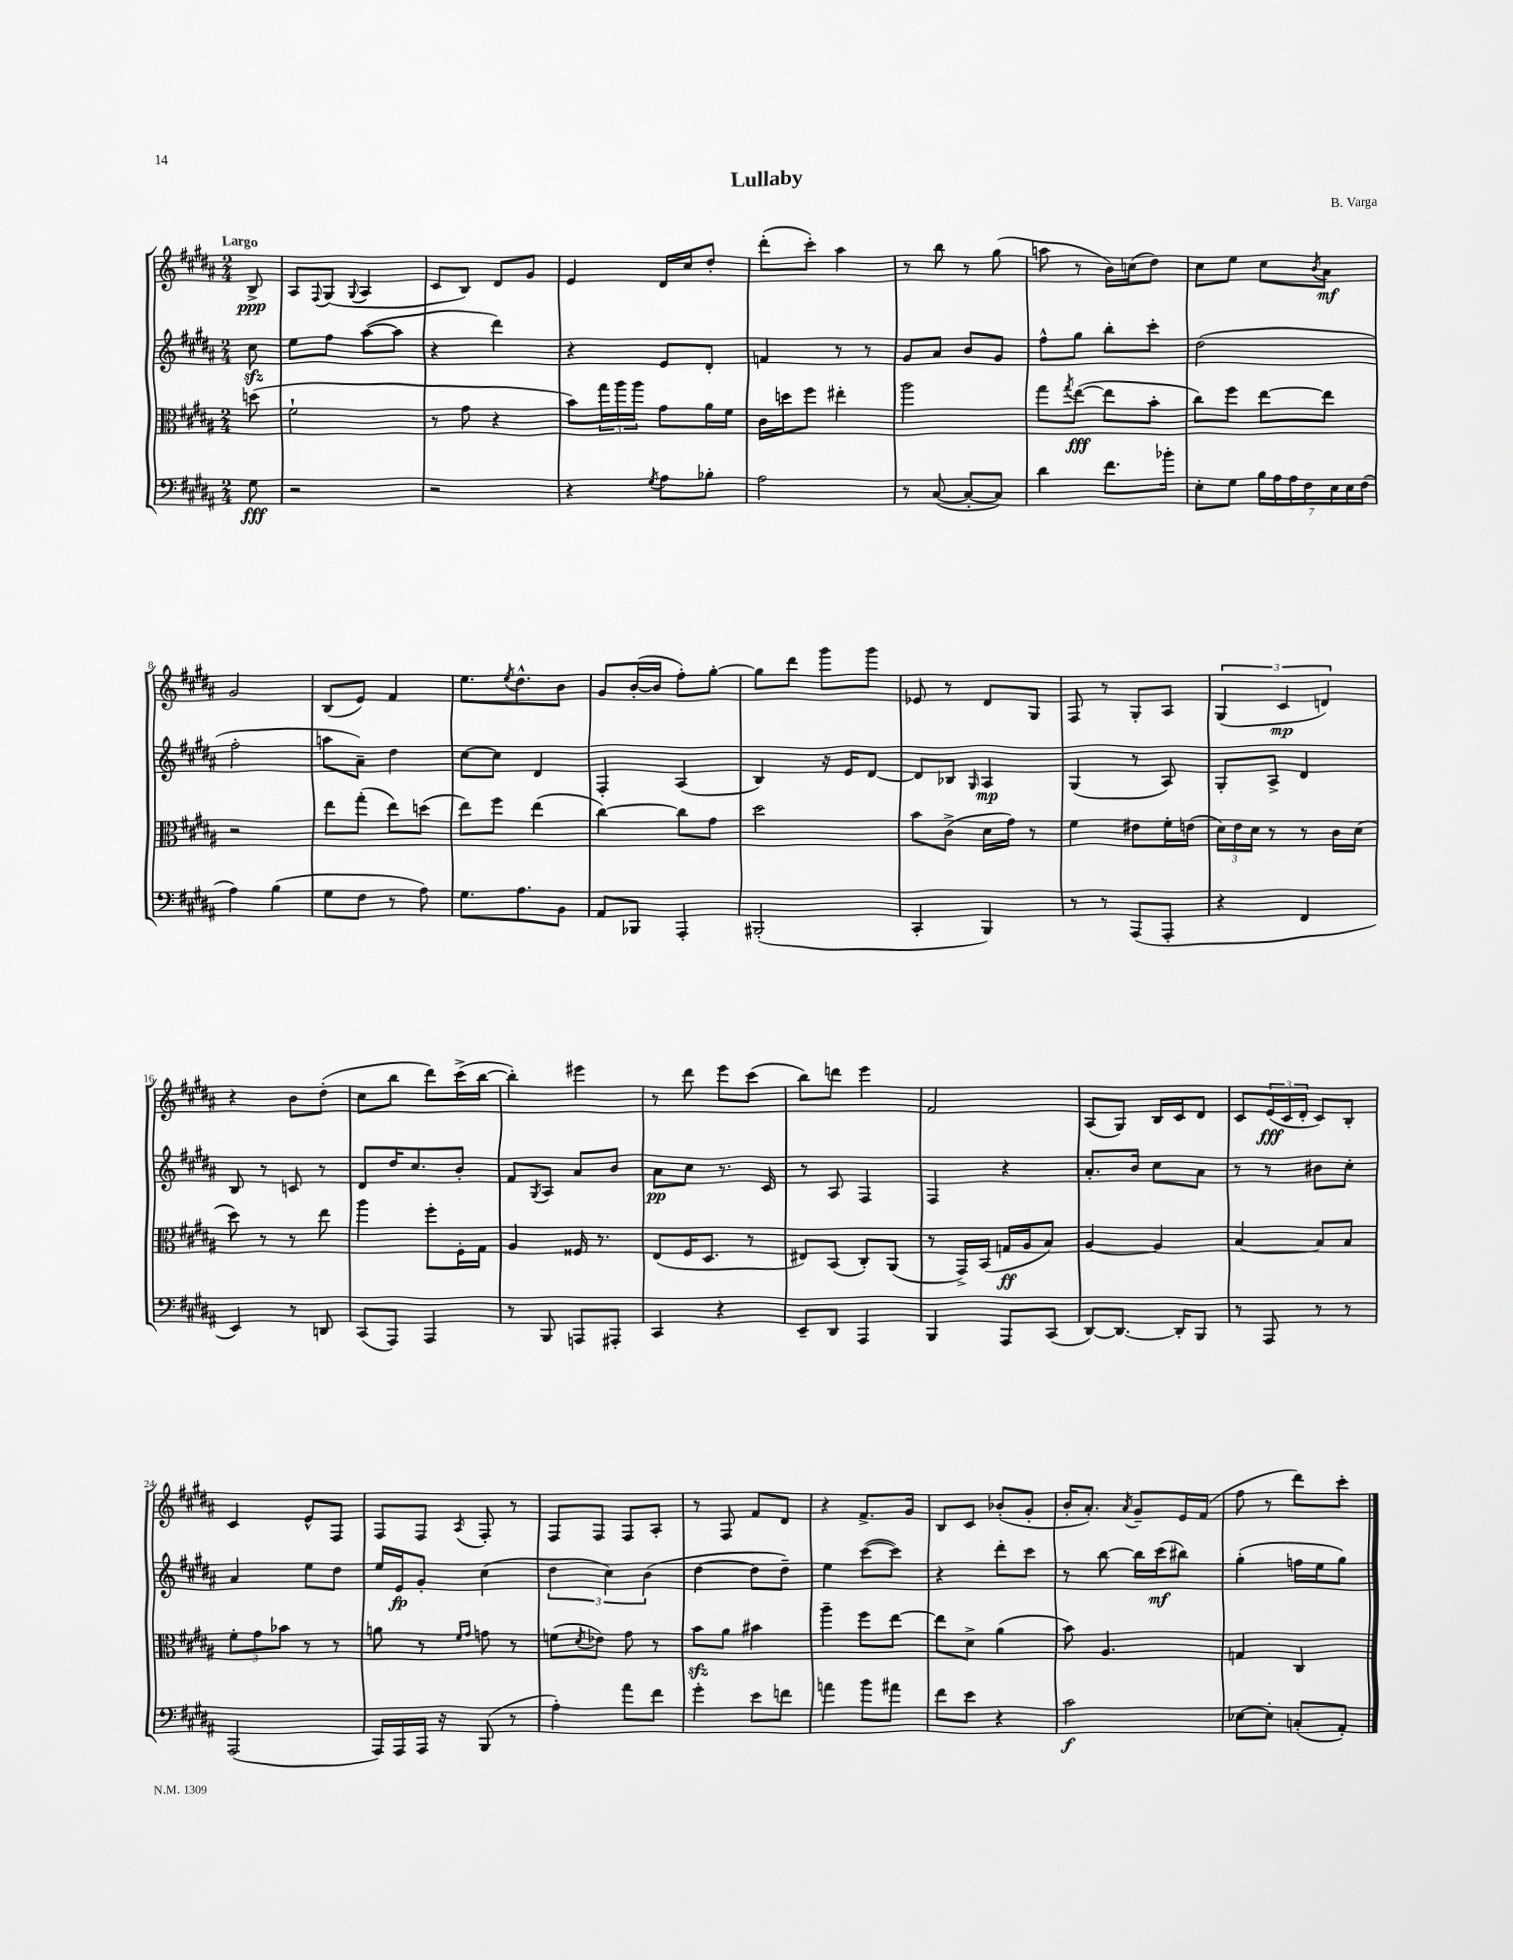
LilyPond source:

\header { title = "Lullaby" composer = "B. Varga" }
<<
\new StaffGroup <<
\new Staff = "s0" {
    \clef treble \key b \major \numericTimeSignature \time 2/4 \partial 8 \tempo "Largo"
    b8->\ppp |
    ais8 \appoggiatura { fis8 } gis8( \appoggiatura { gis8 } ais4 |
    cis'8 b8) dis'8 gis'8 |
    e'4 dis'16 cis''16 dis''8-. |
    dis'''8-.( cis'''8-.) ais''4 |
    r8 b''8 r8 gis''8( |
    a''8 r8 b'16) c''16( dis''8) |
    cis''8 e''8 cis''8 \acciaccatura { b'8 } ais'8\mf |
    gis'2 |
    b8( e'8) fis'4 |
    e''8. \acciaccatura { e''8 } dis''8.-^ b'8 |
    gis'8 b'16~-.( b'16 fis''8-.) gis''8~-. |
    gis''8 dis'''8 gis'''8 gis'''8 |
    ees'8 r8 dis'8 gis8 |
    fis8 r8 gis8-. ais8 |
    \tuplet 3/2 { gis4( cis'4\mp d'4) } |
    r4 b'8 dis''8-.( |
    cis''8 b''8 dis'''8) cis'''16->( b''16~ |
    b''4-.) eis'''4 |
    r8 dis'''8 e'''8 cis'''8( |
    b''8) d'''8 e'''4 |
    fis'2 |
    ais8( gis8) b16 cis'16 dis'8 |
    cis'8 \tuplet 3/2 { e'16\fff( cis'16 dis'16-. } cis'8) b8-. |
    cis'4 e'8-^ fis8 |
    fis8 fis8 \acciaccatura { ais8 } fis8-. r8 |
    fis8 fis8 fis8 ais8-. |
    r8 fis8 fis'8 dis'8 |
    r4 fis'8.-> gis'16 |
    b8 cis'8 bes'8-.( gis'8-. |
    b'16-. ais'8.-.) \acciaccatura { ais'8 } gis'8-- e'16 fis'16( |
    fis''8 r8 dis'''8) cis'''8-. \bar "|." |
}
\new Staff = "s1" {
    \clef treble \key b \major \numericTimeSignature \time 2/4 \partial 8
    cis''8\sfz |
    e''8 fis''8 ais''8~( ais''8 |
    r4 dis'''4) |
    r4 e'8 dis'8-. |
    f'4 r8 r8 |
    gis'8 ais'8 b'8 gis'8 |
    fis''8-^ gis''8 b''8-. cis'''8-. |
    dis''2( |
    fis''2-. |
    a''8 ais'8--) dis''4 |
    cis''8~ cis''8 dis'4 |
    fis4-. ais4( |
    b4) r16 e'16 dis'8~ |
    dis'8 bes8 \grace { gis16 } ais4\mp |
    gis4( r8 ais8) |
    gis8-. ais8-> dis'4 |
    b8 r8 c'8 r8 |
    dis'8 dis''16 cis''8. b'8-. |
    fis'8 \acciaccatura { gis8 } ais8 ais'8 b'8 |
    ais'8\pp cis''8 r8. cis'16 |
    r8 ais8 fis4 |
    fis4 r4 |
    ais'8.-. b'16 cis''8 ais'8 |
    r8 r8 bis'8 cis''8-. |
    ais'4 e''8 dis''8 |
    e''16 e'16\fp gis'8-. cis''4( |
    \tuplet 3/2 { dis''4 cis''4) b'4( } |
    dis''4~ dis''8 dis''8--) |
    e''4 cis'''8~( cis'''8) |
    r4 dis'''8-. cis'''8 |
    r8 b''8~ b''16 cis'''16\mf( bis''8) |
    gis''4-.( f''16 e''16 gis''8) \bar "|." |
}
\new Staff = "s2" {
    \clef alto \key b \major \numericTimeSignature \time 2/4 \partial 8
    d''8( |
    fis'2-! |
    r8 gis'8 r4 |
    b'8) \tuplet 3/2 { gis''16 ais''16 ais''16 } gis'8 ais'16 fis'16 |
    cis'16 d''16 fis''8 eis''4-. |
    ais''2 |
    gis''8 \acciaccatura { gis''8 } e''8~\fff( e''8 b'8-. |
    cis''8) fis''8 e''8~ e''8 |
    r2 |
    e''8 gis''8-.( e''8) d''8( |
    e''8) fis''8 e''4( |
    cis''4~) cis''8 gis'8 |
    dis''2 |
    b'8 cis'8->( dis'16 gis'16) r8 |
    fis'4 eis'8 fis'16-. e'16( |
    \tuplet 3/2 { dis'16) e'16 dis'16 } r8 r8 cis'16 dis'16( |
    dis''8) r8 r8 e''8 |
    ais''4 fis''8-. fis16-. gis16 |
    ais4 fisis16 r8. |
    e8( fis16 dis8. r8 |
    eis8) b,8( cis8-.) ais,8( |
    r8 gis,16->) b,16( g16\ff ais16 b8) |
    ais4~ ais4 |
    b4~ b8 b8 |
    \tuplet 3/2 { fis'8-. gis'8 bes'8 } r8 r8 |
    a'8 r8 \grace { fis'16 gis'16 } g'8 r8 |
    f'8( \acciaccatura { dis'8 } ees'8) gis'8 r8 |
    b'8\sfz ais'8 bis'4 |
    ais''4-- fis''8 e''8~ |
    e''8 dis'8-> ais'4( |
    b'8) ais4. |
    g4 cis4 \bar "|." |
}
\new Staff = "s3" {
    \clef bass \key b \major \numericTimeSignature \time 2/4 \partial 8
    gis8\fff |
    r2 |
    r2 |
    r4 \acciaccatura { gis8 } ais8 bes8-. |
    ais2 |
    r8 cis8~( cis8~-. cis8) |
    dis'4 fis'8. bes'16-. |
    e8-. gis8 \tuplet 7/4 { b16 ais16 ais16 fis16 e16 e16 fis16( } |
    ais4) b4( |
    gis8 fis8 r8 ais8) |
    gis8. ais8. b,8 |
    ais,8 bes,,8 ais,,4-. |
    bis,,2-.( |
    cis,4-. b,,4) |
    r8 r8 ais,,8( ais,,8-. |
    r4 fis,4 |
    e,4) r8 d,8 |
    cis,8( ais,,8) ais,,4 |
    r8 b,,8 a,,8 ais,,8-. |
    cis,4 r4 |
    e,8-- dis,8 ais,,4 |
    b,,4 ais,,8 cis,8( |
    dis,8~) dis,8.~ dis,16-. b,,8 |
    r8 ais,,8 r8 r8 |
    ais,,2( |
    ais,,16) ais,,16 ais,,16 r16 b,,8( r8 |
    ais4-.) ais'8 fis'8 |
    gis'4-. e'8 f'8 |
    a'4 b'8 ais'8 |
    fis'8 e'8 r4 |
    cis'2\f |
    ees8~ ees8-. c8-.( ais,8-.) \bar "|." |
}
>>
>>
